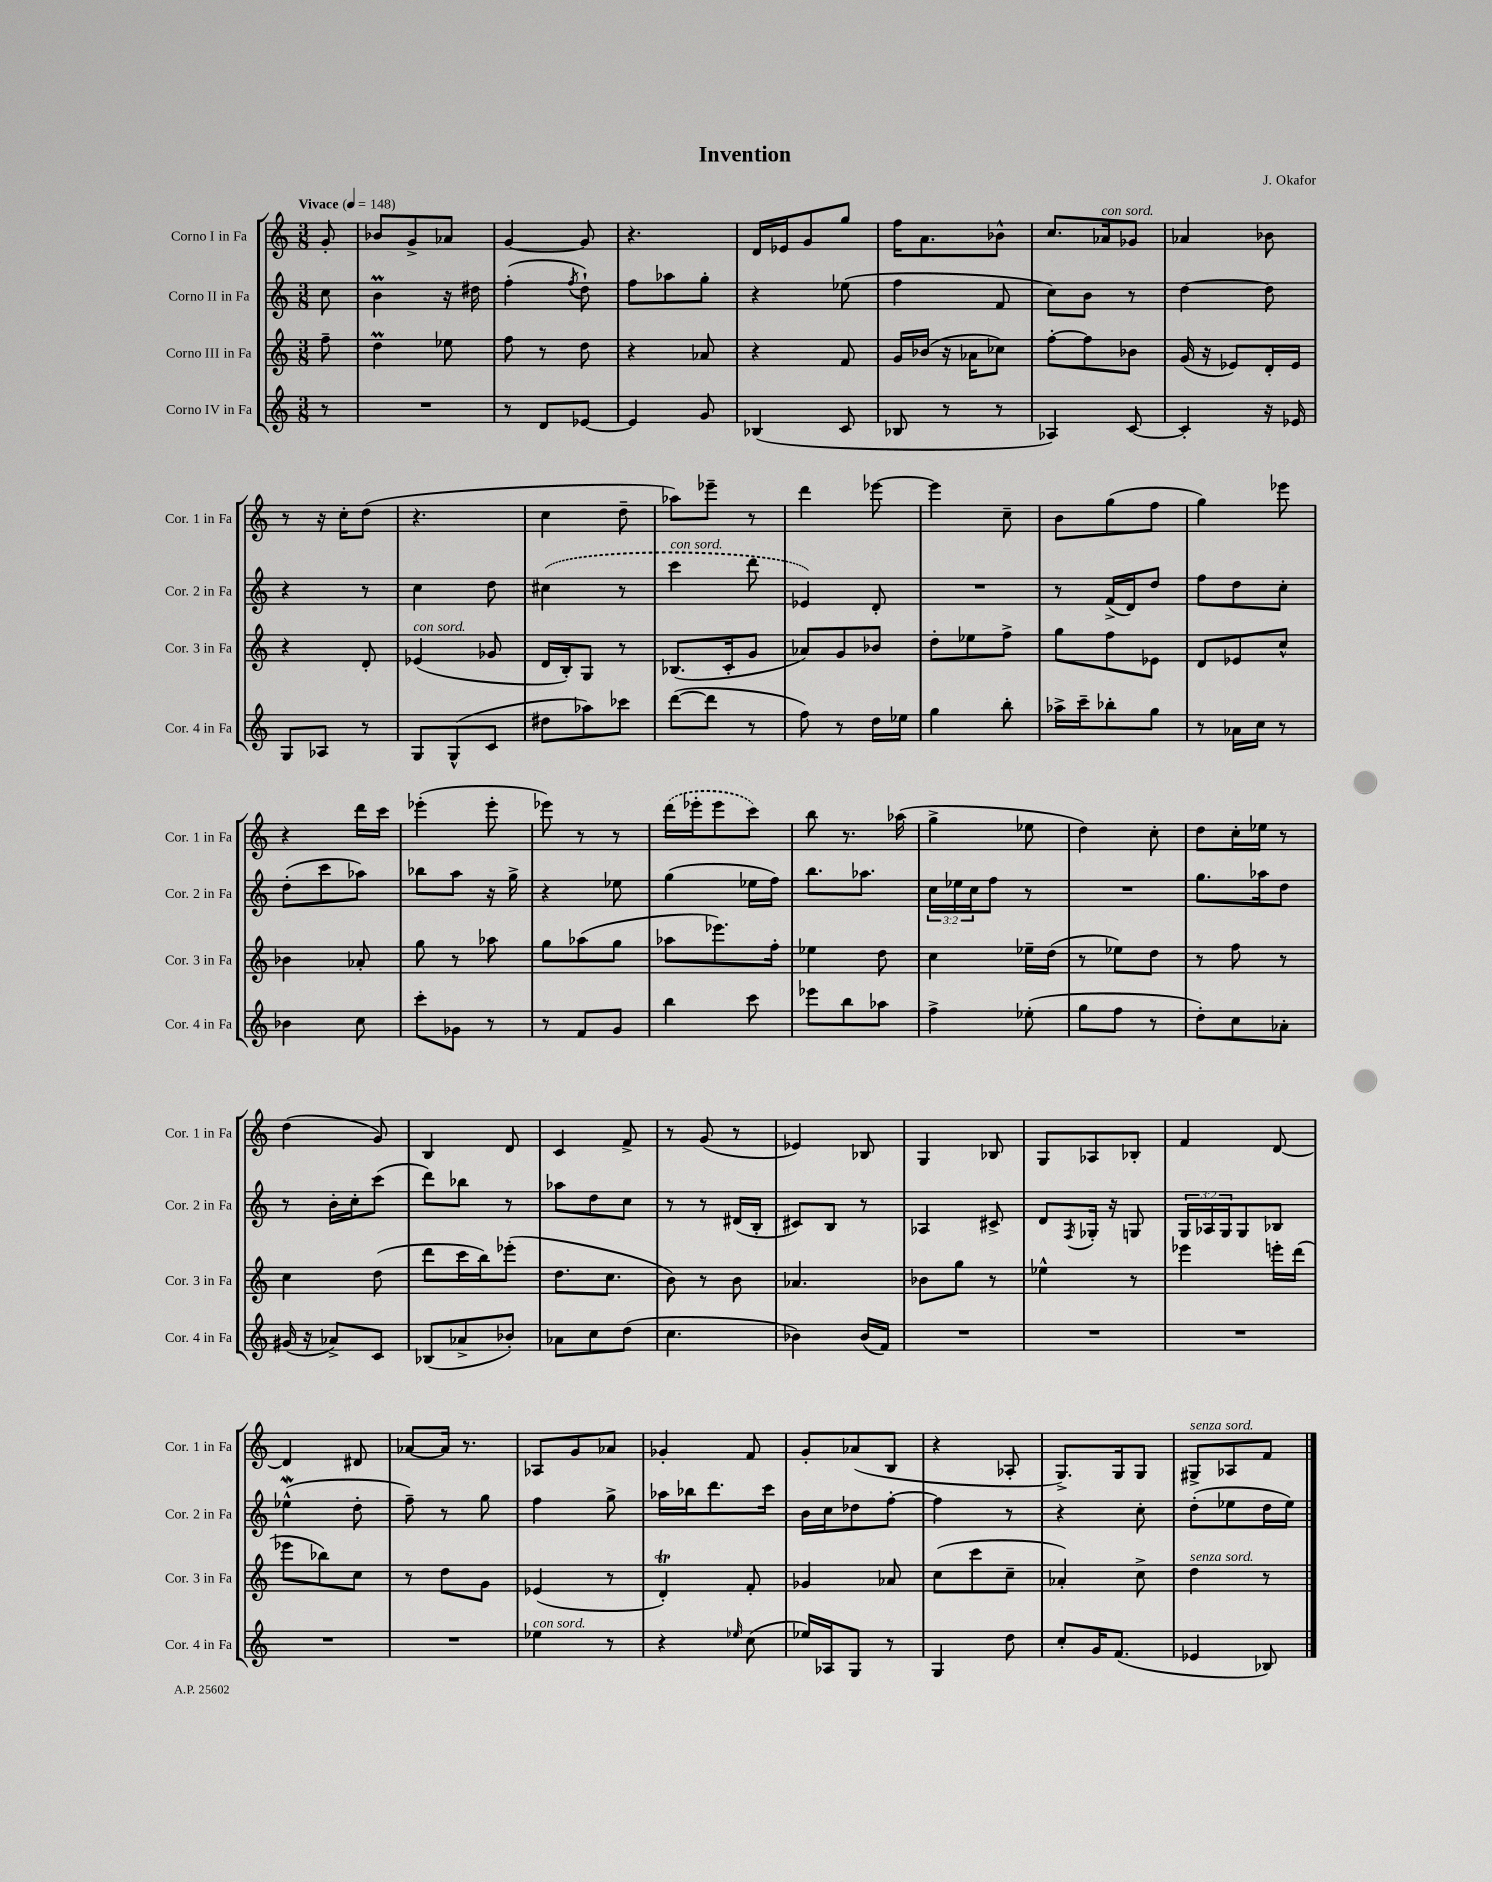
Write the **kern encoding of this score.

**kern	**kern	**kern	**kern
*staff4	*staff3	*staff2	*staff1
*clefG2	*clefG2	*clefG2	*clefG2
*k[]	*k[]	*k[]	*k[]
*M3/8	*M3/8	*M3/8	*M3/8
*MM148	*MM148	*MM148	*MM148
8r	8ff~	8cc	8g'
=	=	=	=
4.r	4dd	4b	8b-
.	.	.	8g^
.	8ee-	16r	8a-
.	.	16dd#	.
=	=	=	=
8r	8ff	(4ff'	[4g
8d	8r	.	.
.	.	8qff	.
[8e-	8dd	8dd`)	8g]
=	=	=	=
4e-]	4r	8ff	4.r
.	.	8aa-	.
8g	8a-	8gg'	.
=	=	=	=
(4B-	4r	4r	16d
.	.	.	16e-
.	.	.	8g
8c	8f	(8ee-	8gg
=	=	=	=
8B-	16g	4ff	16ff
.	(16b-	.	8.a
8r	16r	.	.
.	16a-	.	.
8r	8cc-)	8f	8b-^^
=	=	=	=
4A-)	[8ff'	8cc)	8.cc
.	8ff]	8b	.
.	.	.	16a-
[8c	8b-	8r	8g-
=	=	=	=
4c']	(16g	[4dd	4a-
.	16r	.	.
.	8e-)	.	.
16r	16d'	8dd]	8b-
16e-	16e-	.	.
=	=	=	=
8G	4r	4r	8r
8A-	.	.	16r
.	.	.	16cc'
8r	8d'	8r	(8dd
=	=	=	=
8G	(4e-	4cc	4.r
(8G^^	.	.	.
8c	8g-	8dd	.
=	=	=	=
8dd#	16d	(4cc#	4cc
.	16B')	.	.
8aa-)	8G	.	.
8ccc-	8r	8r	8dd~
=	=	=	=
([8ddd	(8.B-	4ccc	8aa-)
8ddd]	.	.	8eee-~
.	16c'	.	.
8r	8g	8ddd	8r
=	=	=	=
8ff)	8a-)	4e-)	4ddd
8r	8g	.	.
16dd	8b-	8d'	[8eee-
16ee-	.	.	.
=	=	=	=
4gg	8dd'	4.r	4eee-]
.	8ee-	.	.
8bb'	8ff^	.	8cc~
=	=	=	=
16aa-^	8gg	8r	8b
16ccc~	.	.	.
8bb-'	8ff	(16f^	(8gg
.	.	16d)	.
8gg	8e-	8dd	8ff
=	=	=	=
8r	8d	8ff	4gg)
16a-	8e-	8dd	.
16cc	.	.	.
8r	8cc^^	8cc'	8eee-
=	=	=	=
4b-	4b-	(8dd'	4r
.	.	8ccc	.
8cc	8a-'	8aa-)	16ddd
.	.	.	16ccc
=	=	=	=
8ccc'	8gg	8bb-	(4eee-'
8g-	8r	8aa	.
8r	8aa-	16r	8eee-'
.	.	16gg^	.
=	=	=	=
8r	8gg	4r	8eee-)
8f	(8aa-	.	8r
8g	8gg	8ee-	8r
=	=	=	=
4bb	8aa-	(4gg	(16ddd
.	.	.	16eee-'
.	8.eee-)	.	8eee-
8ccc	.	16ee-	8ccc)
.	16ff'	16ff)	.
=	=	=	=
8eee-	4ee-	8.bb	8bb
8bb	.	.	8.r
.	.	8.aa-	.
8aa-	8dd	.	.
.	.	.	(16aa-
=	=	=	=
4ff^	4cc	24cc	4gg^
.	.	24ee-	.
.	.	24cc	.
.	.	8ff	.
(8ee-'	16ee-~	8r	8ee-
.	(16dd	.	.
=	=	=	=
8gg	8r	4.r	4dd)
8ff	8ee-)	.	.
8r	8dd	.	8cc'
=	=	=	=
8dd')	8r	8.gg	8dd
8cc	8ff	.	16cc'
.	.	16aa-	16ee-
8a-'	8r	8dd	8r
=	=	=	=
(16g#	4cc	8r	(4dd
16r	.	.	.
8a-^)	.	16b'	.
.	.	16cc'	.
8c	(8dd	(8ccc	8g)
=	=	=	=
(8B-	8ddd	8ddd)	4B
8a-^	16ccc	8bb-	.
.	16bb)	.	.
8b-')	(8eee-'	8r	8d
=	=	=	=
8a-	8.dd	8aa-	4c
8cc	.	8dd	.
.	8.cc	.	.
(8dd	.	8cc	8f^
=	=	=	=
4.cc	8b)	8r	8r
.	8r	8r	(8g
.	8b	(16d#	8r
.	.	16B'	.
=	=	=	=
4b-)	4.a-	8c#)	4e-)
.	.	8B	.
(16b-	.	8r	8B-
16f)	.	.	.
=	=	=	=
4.r	8b-	4A-	4G
.	8gg	.	.
.	8r	8c#^	8B-
=	=	=	=
4.r	4ee-^^	8d	8G
.	.	8qF	.
.	.	16G-'	8A-
.	.	16r	.
.	8r	8G	8B-'
=	=	=	=
4.r	4eee-	24G	4f
.	.	24A-	.
.	.	24G	.
.	.	8G	.
.	16eee'	8B-	[8d
.	(16ddd	.	.
=	=	=	=
4.r	8eee-	(4ee-^^	4d]
.	8bb-)	.	.
.	8cc	8dd'	8d#
=	=	=	=
4.r	8r	8ff~)	[8a-
.	8dd	8r	16a-]
.	.	.	8.r
.	8g	8gg	.
=	=	=	=
4ee-	(4e-	4ff	8A-
.	.	.	8g
8r	8r	8gg^	8a-
=	=	=	=
4r	4d')	16aa-	4g-'
.	.	16bb-	.
.	.	8.ddd	.
16qqee-	.	.	.
(8cc	8f'	.	8f
.	.	16ccc	.
=	=	=	=
16ee-)	4g-	16b	8g'
16A-	.	16cc	.
8G	.	8dd-	(8a-
8r	8a-	[8ff'	8B
=	=	=	=
4G	(8cc	4ff]	4r
.	8ccc	.	.
8dd	8cc~	8r	8A-'
=	=	=	=
8cc'	4a-')	4r	8.G^)
16g	.	.	.
(8.f	.	.	16G
.	8cc^	8cc'	8G
=	=	=	=
4e-	4dd	(8dd'	8G#^
.	.	8ee-	8A-
8B-)	8r	16dd	8f
.	.	16ee-)	.
==	==	==	==
*-	*-	*-	*-
